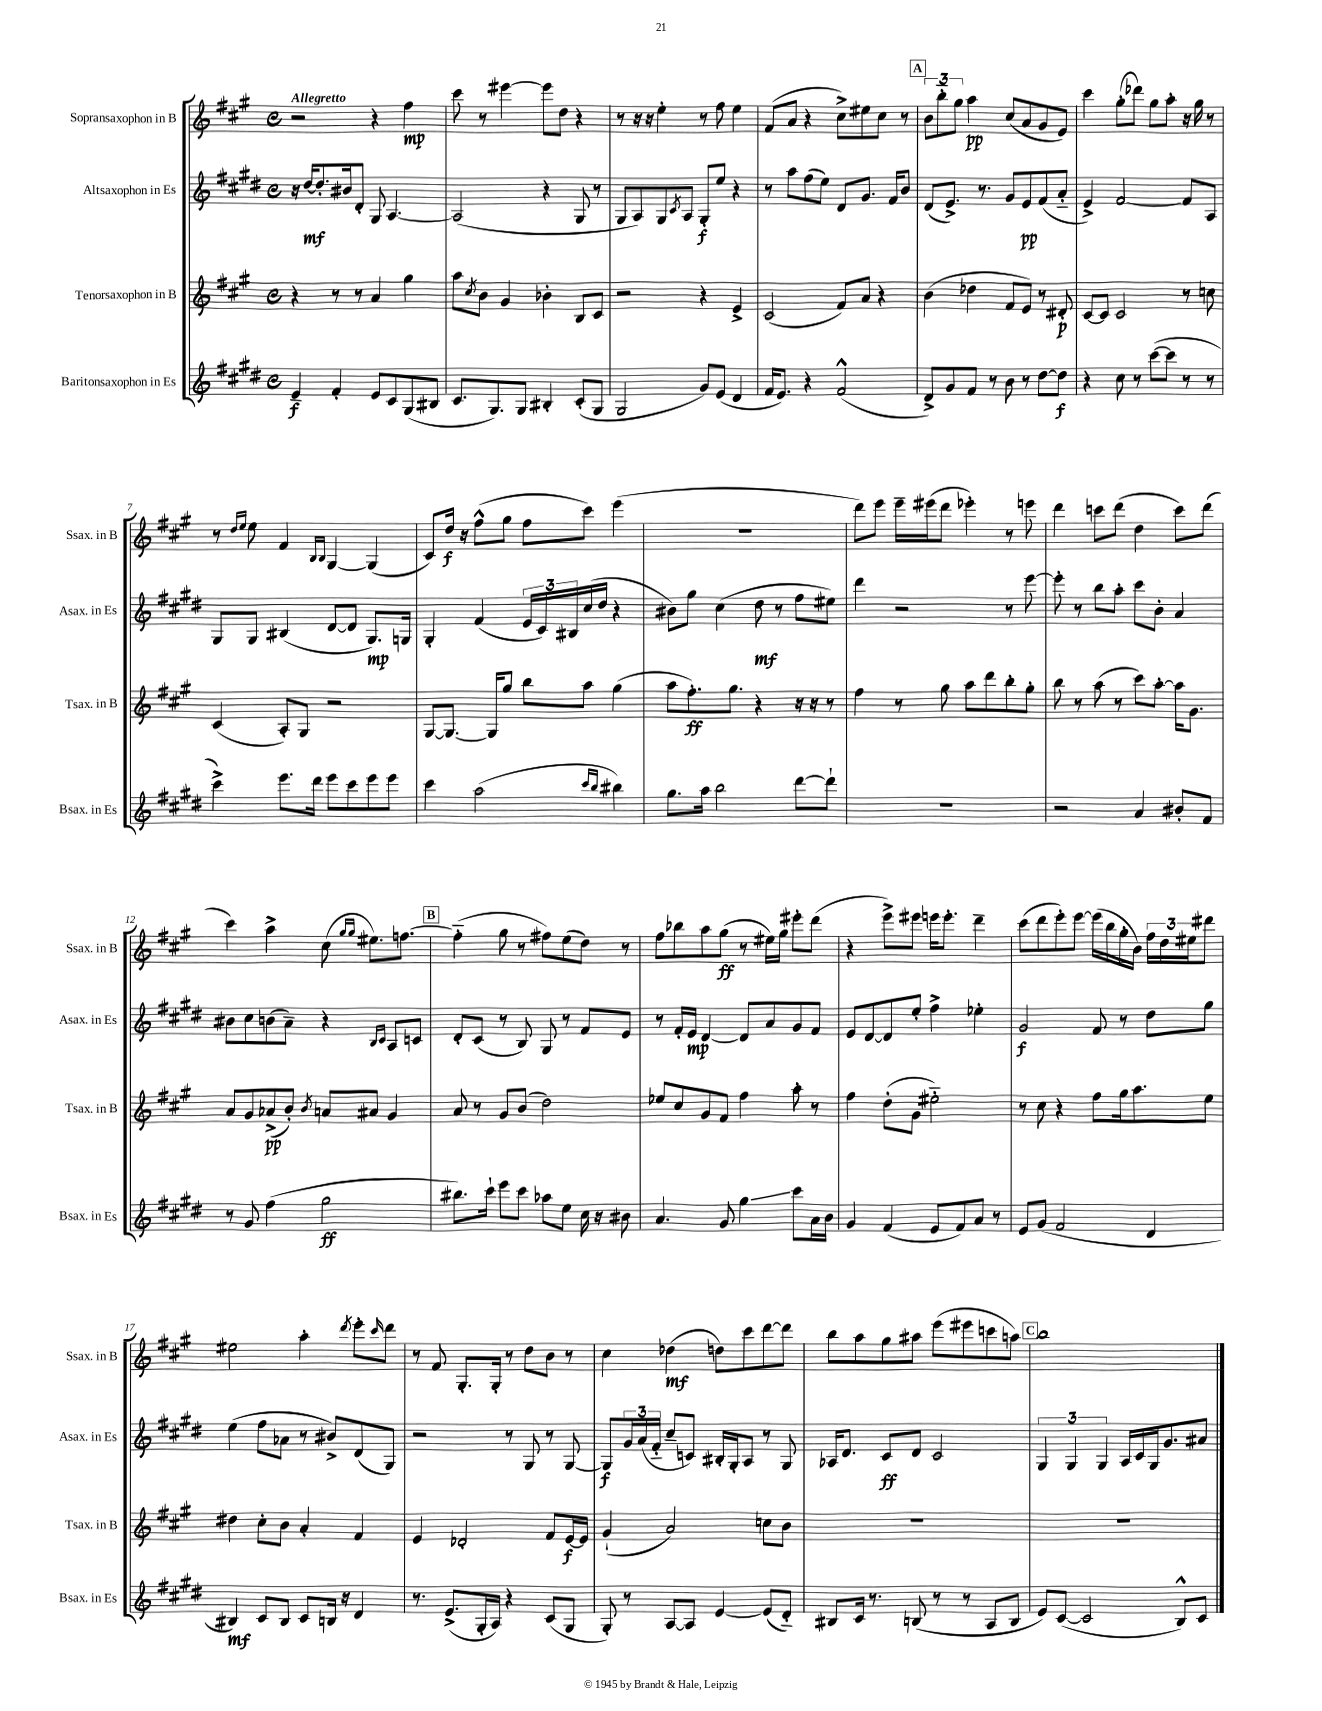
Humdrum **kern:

**kern	**kern	**kern	**kern
*staff4	*staff3	*staff2	*staff1
*clefG2	*clefG2	*clefG2	*clefG2
*k[f#c#g#d#]	*k[f#c#g#]	*k[f#c#g#d#]	*k[f#c#g#]
*M4/4	*M4/4	*M4/4	*M4/4
*met(c)	*met(c)	*met(c)	*met(c)
4e~/	4r	16r	2r
.	.	[16dd#/LK	.
.	.	8.dd#'/]	.
4f#'/	8r	.	.
.	.	16b#/k	.
.	8r	8d#'/J	.
8e/L	4a/	8G#/	4r
8c#/	.	[4.A/	.
(8G#/	4gg#\	.	4ff#\
8B#/J	.	.	.
=	=	=	=
8.c#/L	8aa\L	(2A/]	8ccc#\
.	8qcc#/	.	.
.	8b\J	.	8r
8.G#/)	.	.	.
.	4g#/	.	[4eee#\
8G#/J	.	.	.
4B#'/	4b-'\	4r	8eee#\]L
.	.	.	8dd\J
(8c#'/L	8B/L	8G#/	4r
8G#/J	8c#/J	8r	.
=	=	=	=
2G#/	2r	8G#/L	8r
.	.	8A/)	16r
.	.	.	16r
.	.	8G#/	4ee'\
.	.	8qc#/	.
.	.	8A/J	.
8g#/L)	4r	8G#'/L	8r
(8e/J	.	8ee/J	8ff#\
4d#/	4e^/	4r	4ee\
=	=	=	=
16f#/LK	(2c#/	8r	(8f#/L
8.e/J)	.	.	.
.	.	8aa\L	8a/J
4r	.	(8ff#\	4r
.	.	8ee\J)	.
(2f#^^/	8f#/L)	8d#/L	8cc#^\L)
.	8a/J	8.g#/J	8ee#\
.	4r	.	8cc#\J
.	.	16f#/LK	.
.	.	8b/J	8r
=	=	=	=
8d#^/L)	(4b\	(8d#/L	12b\L
.	.	.	12bb'~\
8g#/	.	8.e^/J)	.
.	.	.	12gg#\J
8f#/J	4dd-\	.	4aa\
.	.	8.r	.
8r	.	.	.
8b\	8f#/L	8g#/L	(8cc#/L
8r	8e/J)	8e/	8a/
[8dd#\L	8r	(8f#/	8g#/
8dd#\]J	8d#'/	8a'~/J	8e/J)
=	=	=	=
4r	[8c#/L	4e^/)	4ccc#\
.	8c#/]J	.	.
8cc#\	2c#/	[2f#/	(8gg#'\L
8r	.	.	8ddd-\J)
([8ccc#\L	.	.	8gg#\L
8ccc#\]J	.	.	8aa'\J
8r	8r	8f#/]L	16r
.	.	.	16gg#\
8r	8cc\	8A/J	8r
=	=	=	=
4ccc#^\)	(4c#/	8G#/L	8r
.	.	.	16qqdd/LL
.	.	.	16qqee/JJ
.	.	8G#/J	8ee\
8.eee\L	8A'/L)	(4B#/	4f#/
.	8G#/J	.	.
16ddd#\Jk	.	.	.
.	.	.	16qqB/LL
.	.	.	16qqB/JJ
8eee\L	2r	[8d#/L	[4G#/
8ccc#\	.	8d#/]J	.
8eee\	.	8.G#/L)	(4G#/]
8eee\J	.	.	.
.	.	16G/Jk	.
=	=	=	=
4ccc#\	[8G#/L	4G#'/	8c#/L)
.	8.G#/_J	.	16dd/Jk
.	.	.	16r
(2aa\	.	(4f#/	(8ff#^^\L
.	16G#/]LK	.	.
.	8gg#/J	.	8gg#\J
.	8bb\L	24e/LL	8ff#\L
.	.	24c#/)	.
.	.	24B#/	.
.	8aa\J	(16cc#/	8ccc#\J)
.	.	16dd#/JJ	.
16qqccc#/LL	.	.	.
16qqbb/JJ	.	.	.
4bb#\)	(4gg#\	4r	(4eee\
=	=	=	=
8.gg#\L	8aa\L	8b#\L)	1r
.	8.ff#'\)	8gg#\J	.
16aa\Jk	.	.	.
2bb\	.	(4cc#\	.
.	8.gg#\J	.	.
.	4r	8dd#\	.
.	.	8r	.
[8ddd#\L	16r	8ff#\L	.
.	16r	.	.
8ddd#`\]J	8r	8ee#\J)	.
=	=	=	=
1r	4ff#\	4ddd#\	8ddd\L)
.	.	.	8eee\J
.	8r	2r	16eee~\LL
.	.	.	(16eee#\J
.	8gg#\	.	8ddd\J
.	8aa\L	.	4eee-'\)
.	8ddd\	.	.
.	8bb'\	8r	8r
.	8gg#'\J	[8eee\	8eee\
=	=	=	=
2r	8bb\	8eee'\]	4ddd\
.	8r	8r	.
.	(8aa\	8bb\L	8ccc\L
.	8r	8aa'\J	(8ddd\J
4a/	8ccc#\L)	8ccc#\L	4dd\
.	[8aa'\J	8b'\J	.
8b#'/L	16aa\]LK	4a/	8ccc\L)
.	8.g#\J	.	.
8f#/J	.	.	(8ddd\J
=	=	=	=
8r	8a/L	8b#\L	4ccc#\)
8g#/	8g#/	8cc#\	.
(4ff#\	(8a-^/	(8b\	4aa^\
.	8b'/J)	8a~\J)	.
.	8qb/	.	.
2gg#\	8a/L	4r	(8cc#\
.	.	.	16qqgg#/LL
.	.	.	16qqgg#/JJ
.	8a#/J	.	8.ee#\L)
.	.	16qqB/LL	.
.	.	16qqc#/JJ	.
.	4g#/	8A/L	.
.	.	.	[8.ff\J
.	.	8c/J	.
=	=	=	=
8.bb#\L)	8a/	8d#'/L	(4ff'~\]
.	8r	(8c#/J	.
16ccc#`\Jk	.	.	.
8eee\L	8g#/L	8r	8gg#\
8ccc#\J	(8b/J	8B/)	8r
8aa-\L	2dd\)	8G#/	8ff#\L)
8ee\J	.	8r	(8ee\
16cc#\	.	8f#/L	8dd\J)
16r	.	.	.
8b#\	.	8e/J	8r
=	=	=	=
4.a/	8ee-/L	8r	8ff#\L
.	8cc#/	16f#'/LL	8bb-\
.	.	16e/JJ	.
.	8g#/	[4d#/	8aa\
8g#/	8f#/J	.	(8gg#\J
4gg#\	4ff#\	8d#/]L	8r
.	.	8a/	16ee#\LL)
.	.	.	16gg#\JJ
8ccc#\L	8aa'\	8g#/	8eee#'\L
16a\L	8r	8f#/J	(8ddd\J
16b\JJ	.	.	.
=	=	=	=
4g#/	4ff#\	8e/L	4r
.	.	[8d#/	.
(4f#/	(8dd'\L	8d#/]	8eee^\L)
.	8g#\J	8ee'/J	8eee#\J
8e/L	2ee#'~\)	4ff#^\	16eee\LK
.	.	.	8.eee'\J
8f#/)	.	.	.
8a/J	.	4ee-'\	4ddd~\
8r	.	.	.
=	=	=	=
8e/L	8r	2g#/	(8ccc#\L
(8g#/J	8cc#\	.	8ddd\
2f#/	4r	.	8eee'\)
.	.	.	[8eee\J
.	8ff#\L	8f#/	(16eee\]LL
.	.	.	16bb\
.	16gg#\k	8r	16gg#'\
.	8.aa\	.	16b\JJ)
4d#/	.	8dd#\L	24ff#\LL
.	.	.	24dd\
.	.	.	24ee#\J
.	8ee\J	8gg#\J	8ddd#\J
=	=	=	=
4B#/)	4dd#\	(4ee\	2ee#\
8c#/L	8cc#'\L	8ff#\L	.
8B#/J	8b\J	8a-\J	.
8c#/L	4a'/	8r	4aa'\
16B/Jk	.	8b#^/L)	.
16r	.	.	.
.	.	.	8qddd/
4d#/	4f#/	(8d#/	8eee'\L
.	.	.	16qqccc#/
.	.	8G#/J)	8ddd\J
=	=	=	=
8.r	4e/	2r	8r
.	.	.	8f#/
(8.e^/L	.	.	.
.	2d-'/	.	8.G#'/L
16G#'/L	.	.	.
16A/JJ)	.	.	16G#'/Jk
4r	.	8r	8r
.	.	8G#/	8dd\L
(8c#/L	8f#/L	8r	8b\J
8G#/J	[16e/L	[8G#/	8r
.	16e/]JJ	.	.
=	=	=	=
8G#'/)	(4g#`/	8G#/]L	4cc#\
8r	.	24g#/L	.
.	.	(24a/	.
.	.	24f#'~/JJ	.
[8A/L	2a/)	8cc#~/L	(4dd-\
8A/]J	.	8c/J)	.
[4e/	.	16B#'/LL	8dd\L)
.	.	16G#'/J	.
.	.	8A/J	8ccc#\
(8e/]L	8cc\L	8r	[8ddd\
8d#'~/J)	8b\J	8G#/	8ddd\]J
=	=	=	=
8B#/L	1r	16A-/LK	8bb\L
.	.	8.d#/J	.
16c#/Jk	.	.	8aa\
8.r	.	.	.
.	.	8c#/L	8gg#\
(8B/	.	8d#/J	8aa#\J
8r	.	2c#/	(8eee\L
8r	.	.	8eee#\
8A/L	.	.	8ccc\
8B/J	.	.	8aa\J)
=	=	=	=
8e/L)	1r	6G#/	1bb
([8c#/J	.	.	.
.	.	6G#/	.
2c#/]	.	.	.
.	.	6G#/	.
.	.	16A/LL	.
.	.	16c#/	.
.	.	16G#/J	.
.	.	8.g#/	.
8B^^/L)	.	.	.
8c#/J	.	8a#/J	.
==	==	==	==
*-	*-	*-	*-
